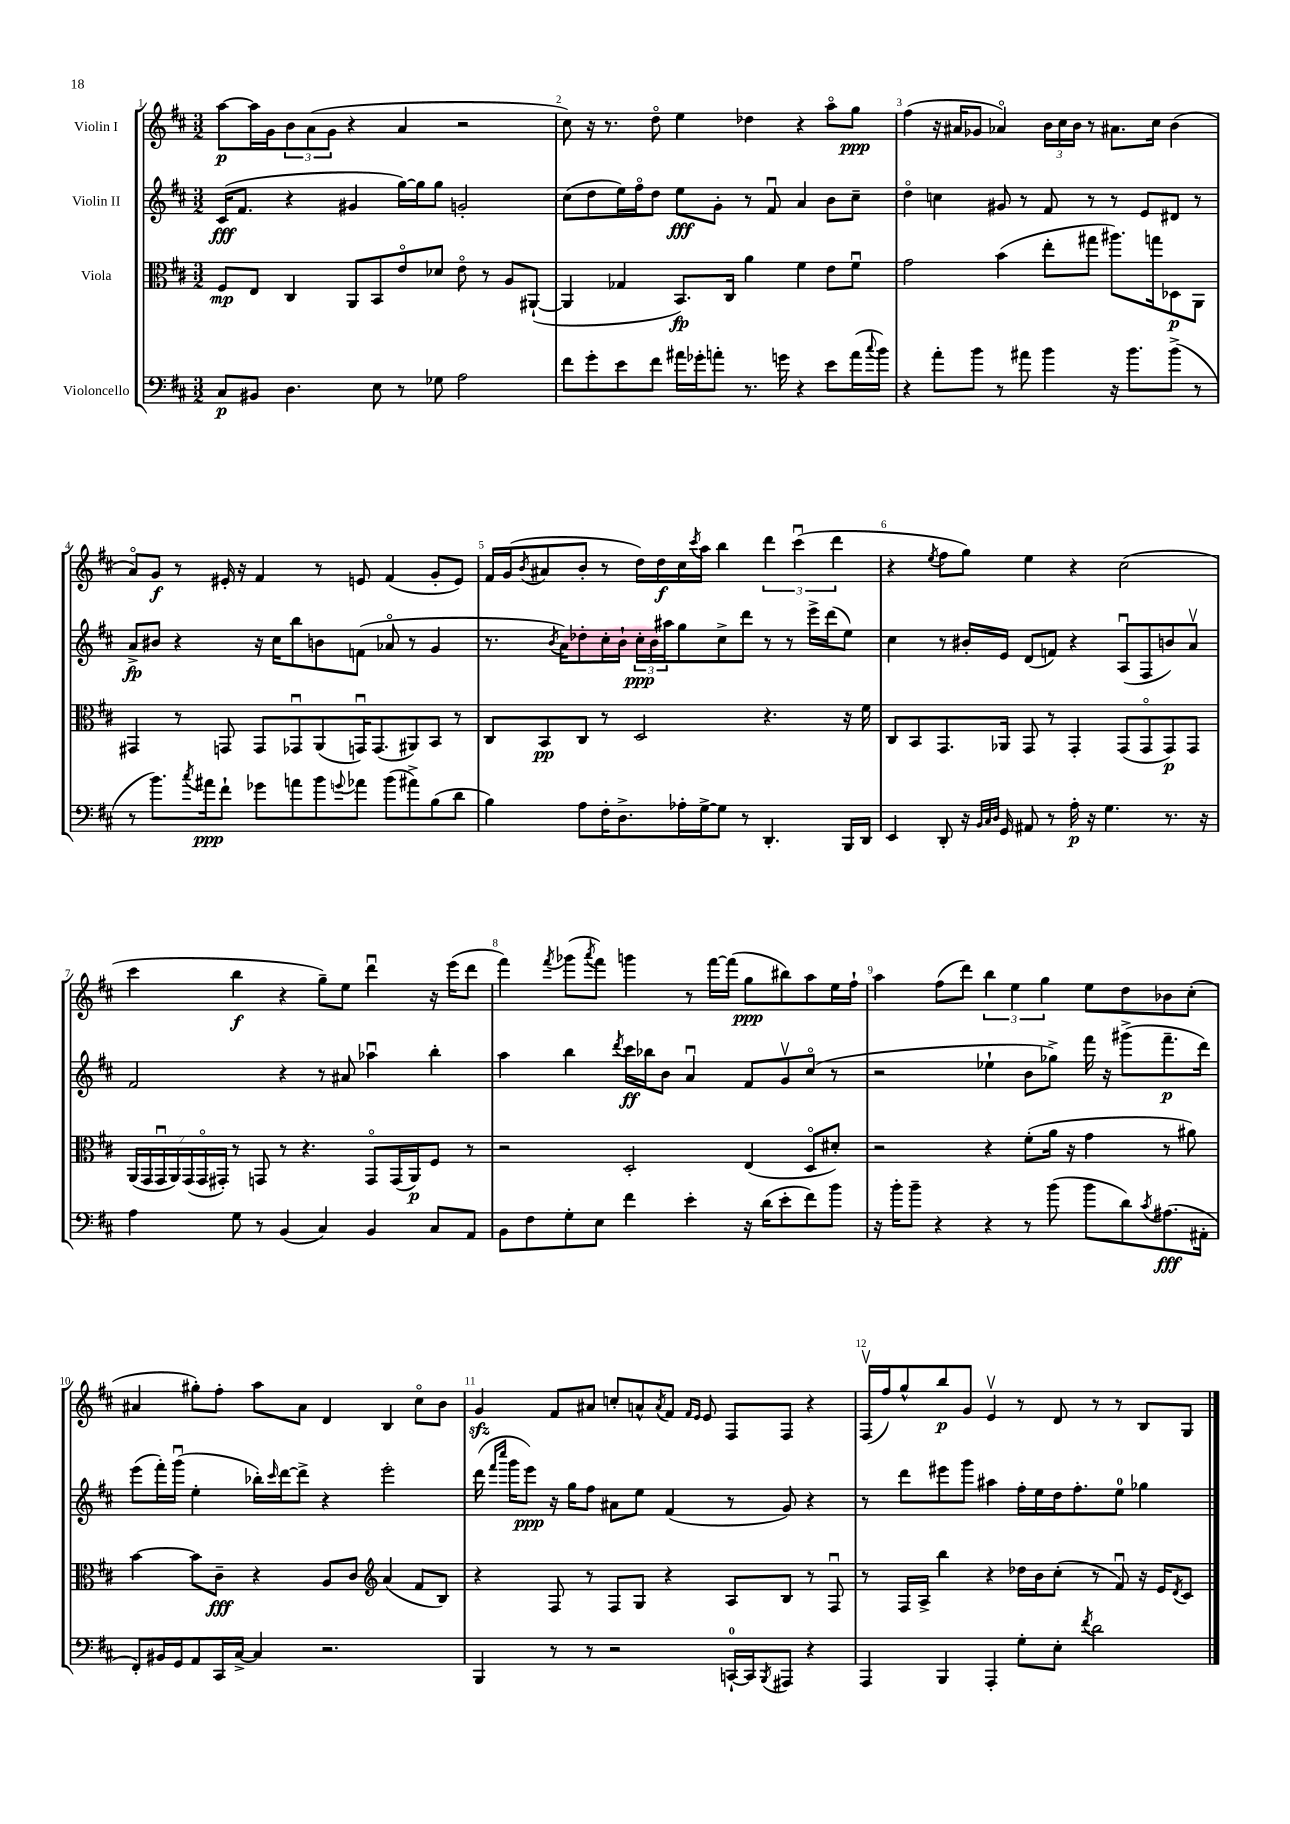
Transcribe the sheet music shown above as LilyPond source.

<<
\new StaffGroup <<
\new Staff = "s0" \with { instrumentName = "Violin I" } {
    \clef treble \key d \major \numericTimeSignature \time 3/2
    a''8~\p a''16 g'16 \tuplet 3/2 { b'8 a'8( g'8 } r4 a'4 r2 |
    cis''8) r16 r8. d''8\flageolet e''4 des''4 r4 a''8\flageolet g''8\ppp |
    fis''4( r16 ais'16 ges'8 aes'4\flageolet) \tuplet 3/2 { b'16 cis''16 b'16 } r8 ais'8. cis''16 b'4( |
    a'8\flageolet) g'8\f r8 eis'16-. r16 fis'4 r8 e'8 fis'4( g'8-. e'8) |
    fis'16 g'16( \acciaccatura { b'8 } ais'8 b'8-. r8 d''16) d''16\f cis''16 \acciaccatura { cis'''8 } a''16 b''4 \tuplet 3/2 { d'''4 cis'''4\downbow( d'''4 } |
    r4 \acciaccatura { e''8 } fis''8 g''8) e''4 r4 cis''2( |
    cis'''4 b''4\f r4 g''8--) e''8 d'''4\downbow r16 e'''16( d'''8 |
    fis'''4) \acciaccatura { fis'''8 } ges'''8( \acciaccatura { a'''8 } fis'''8) g'''4 r8 fis'''16~ fis'''16( g''8\ppp bis''8) a''8 e''16 fis''16-! |
    a''4 fis''8( d'''8) \tuplet 3/2 { b''4 e''4 g''4 } e''8 d''8 bes'8 cis''8-.( |
    ais'4 gis''8-.) fis''8-. a''8 ais'8 d'4 b4 cis''8\flageolet b'8 |
    g'4\sfz fis'8 ais'8 c''8-. a'8-^ \acciaccatura { a'8 } fis'8 \grace { fis'16 e'16 } e'8 fis8 fis8 r4 |
    fis16\upbow( fis''16) g''8-^ b''8\p g'8 e'4\upbow r8 d'8 r8 r8 b8 g8 \bar "|." |
}
\new Staff = "s1" \with { instrumentName = "Violin II" } {
    \clef treble \key d \major \numericTimeSignature \time 3/2
    cis'16\fff( fis'8. r4 gis'4 g''16~) g''16 g''8 g'2-. |
    cis''8( d''8 e''16) fis''16\flageolet d''8 e''8\fff g'8-. r8 fis'8\downbow a'4 b'8 cis''8-- |
    d''4\flageolet c''4 gis'8 r8 fis'8 r8 r8 e'8 dis'8 r8 |
    a'8->\fp bis'8 r4 r16 cis''16 b''8 b'8 f'8( aes'8\flageolet r8 g'4 |
    r8. \acciaccatura { b'8 } a'16) des''8-. cis''16-. b'16-! \tuplet 3/2 { cis''16-.\ppp b'16 ais''16 } g''8 cis''8-> d'''8 r8 r8 e'''16-> d'''16( e''8) |
    cis''4 r8 bis'16-. e'16 d'8( f'8) r4 a8\downbow( fis8 b'8) a'8\upbow |
    fis'2 r4 r8 ais'8 aes''4\downbow b''4-. |
    a''4 b''4 \acciaccatura { d'''8 } cis'''16\ff bes''16 b'8 a'4\downbow fis'8 g'8\upbow cis''8\flageolet( r8 |
    r2 ees''4-! b'8 ges''8->) fis'''16 r16 gis'''8->( fis'''8.--\p d'''16) |
    e'''8( fis'''16-.) g'''16\downbow( e''4-. bes''16-.) \grace { cis'''16 } d'''16~ d'''8-> r4 e'''2-. |
    d'''16( \grace { fis'''16 cis''''16 } g'''16 e'''8\ppp) r16 g''16 fis''8 ais'8 e''8 fis'4( r8 g'8) r4 |
    r8 d'''8 eis'''8 g'''8 ais''4 fis''16-. e''16 d''16 fis''8.-. e''8-0 ges''4 \bar "|." |
}
\new Staff = "s2" \with { instrumentName = "Viola" } {
    \clef alto \key d \major \numericTimeSignature \time 3/2
    fis8\mp e8 cis4 a,8 b,8 e'8\flageolet des'8 e'8\flageolet r8 a8 ais,8~-!( |
    ais,4 ges4 b,8.\fp) cis16 a'4 fis'4 e'8 fis'8\downbow |
    g'2 b'4( e''8-. gis''8 ais''8.) g''16 des8\p a,8 |
    gis,4 r8 g,8 g,8 ges,8\downbow a,8( g,16\downbow) g,8.( ais,8) b,8 r8 |
    cis8 b,8\pp cis8 r8 d2 r4. r16 fis'16 |
    cis8 b,8 g,8. aes,16 g,8 r8 g,4-. g,8( g,8\flageolet g,8\p) g,8 |
    \tuplet 7/4 { a,16( g,16 g,16\downbow a,16) g,16( g,16\flageolet gis,16-.) } r8 g,8 r8 r4. g,8\flageolet g,16( a,16\p) fis8 r8 |
    r2 d2-. e4( d8\flageolet dis'8-.) |
    r2 r4 fis'8-.( a'16 r16 g'4 r8 ais'8) |
    b'4~ b'8 cis'8--\fff r4 a8 cis'8 \clef treble a'4( fis'8 b8) |
    r4 fis8 r8 fis8 g8 r4 a8 b8 r8 fis8\downbow |
    r8 fis16 a16-> b''4 r4 des''16 b'16 cis''8-.( r8 fis'8\downbow) r16 e'16 \acciaccatura { d'8 } cis'8 \bar "|." |
}
\new Staff = "s3" \with { instrumentName = "Violoncello" } {
    \clef bass \key d \major \numericTimeSignature \time 3/2
    cis8\p bis,8 d4. e8 r8 ges8 a2 |
    fis'8 g'8-. e'8 fis'8 ais'16 ges'16-. a'8-. r8. g'16 r4 e'8 a'16( \appoggiatura { cis''8 } b'16) |
    r4 a'8-. b'8 r8 ais'8 b'4 r16 b'8. b'8->( r8 |
    r8 b'8.) \acciaccatura { cis''8 } ais'16\ppp fis'8-! ges'8 a'8 b'8 \appoggiatura { g'8 } aes'8 b'8( ais'8->) b8( d'8 |
    b4) a8 fis16-. d8.-> aes16-. g16~-> g8 r8 d,4.-. b,,16 d,16 |
    e,4 d,8-. r16 \grace { b,32 cis32 d32 } g,16 ais,8 r8 a16-.\p r16 g4. r8. r16 |
    a4 g8 r8 b,4( cis4) b,4 cis8 a,8 |
    b,8 fis8 g8-. e8 fis'4 e'4-. r16 d'16( e'8-. fis'8) b'8 |
    r16 b'16-. b'8-- r4 r4 r8 b'8( b'8 d'8) \acciaccatura { cis'8 } ais8.\fff( ais,16-. |
    fis,8-.) bis,16 g,16 a,8 cis,16 cis16~-> cis4 r2. |
    b,,4 r8 r8 r2 c,16-0~-! c,16 \acciaccatura { b,,8 } ais,,8 r4 |
    a,,4 b,,4 a,,4-. g8-. e8-. \acciaccatura { fis'8 } d'2 \bar "|." |
}
>>
>>
\layout { \context { \Score \override BarNumber.break-visibility = ##(#f #t #t) barNumberVisibility = #all-bar-numbers-visible } }
